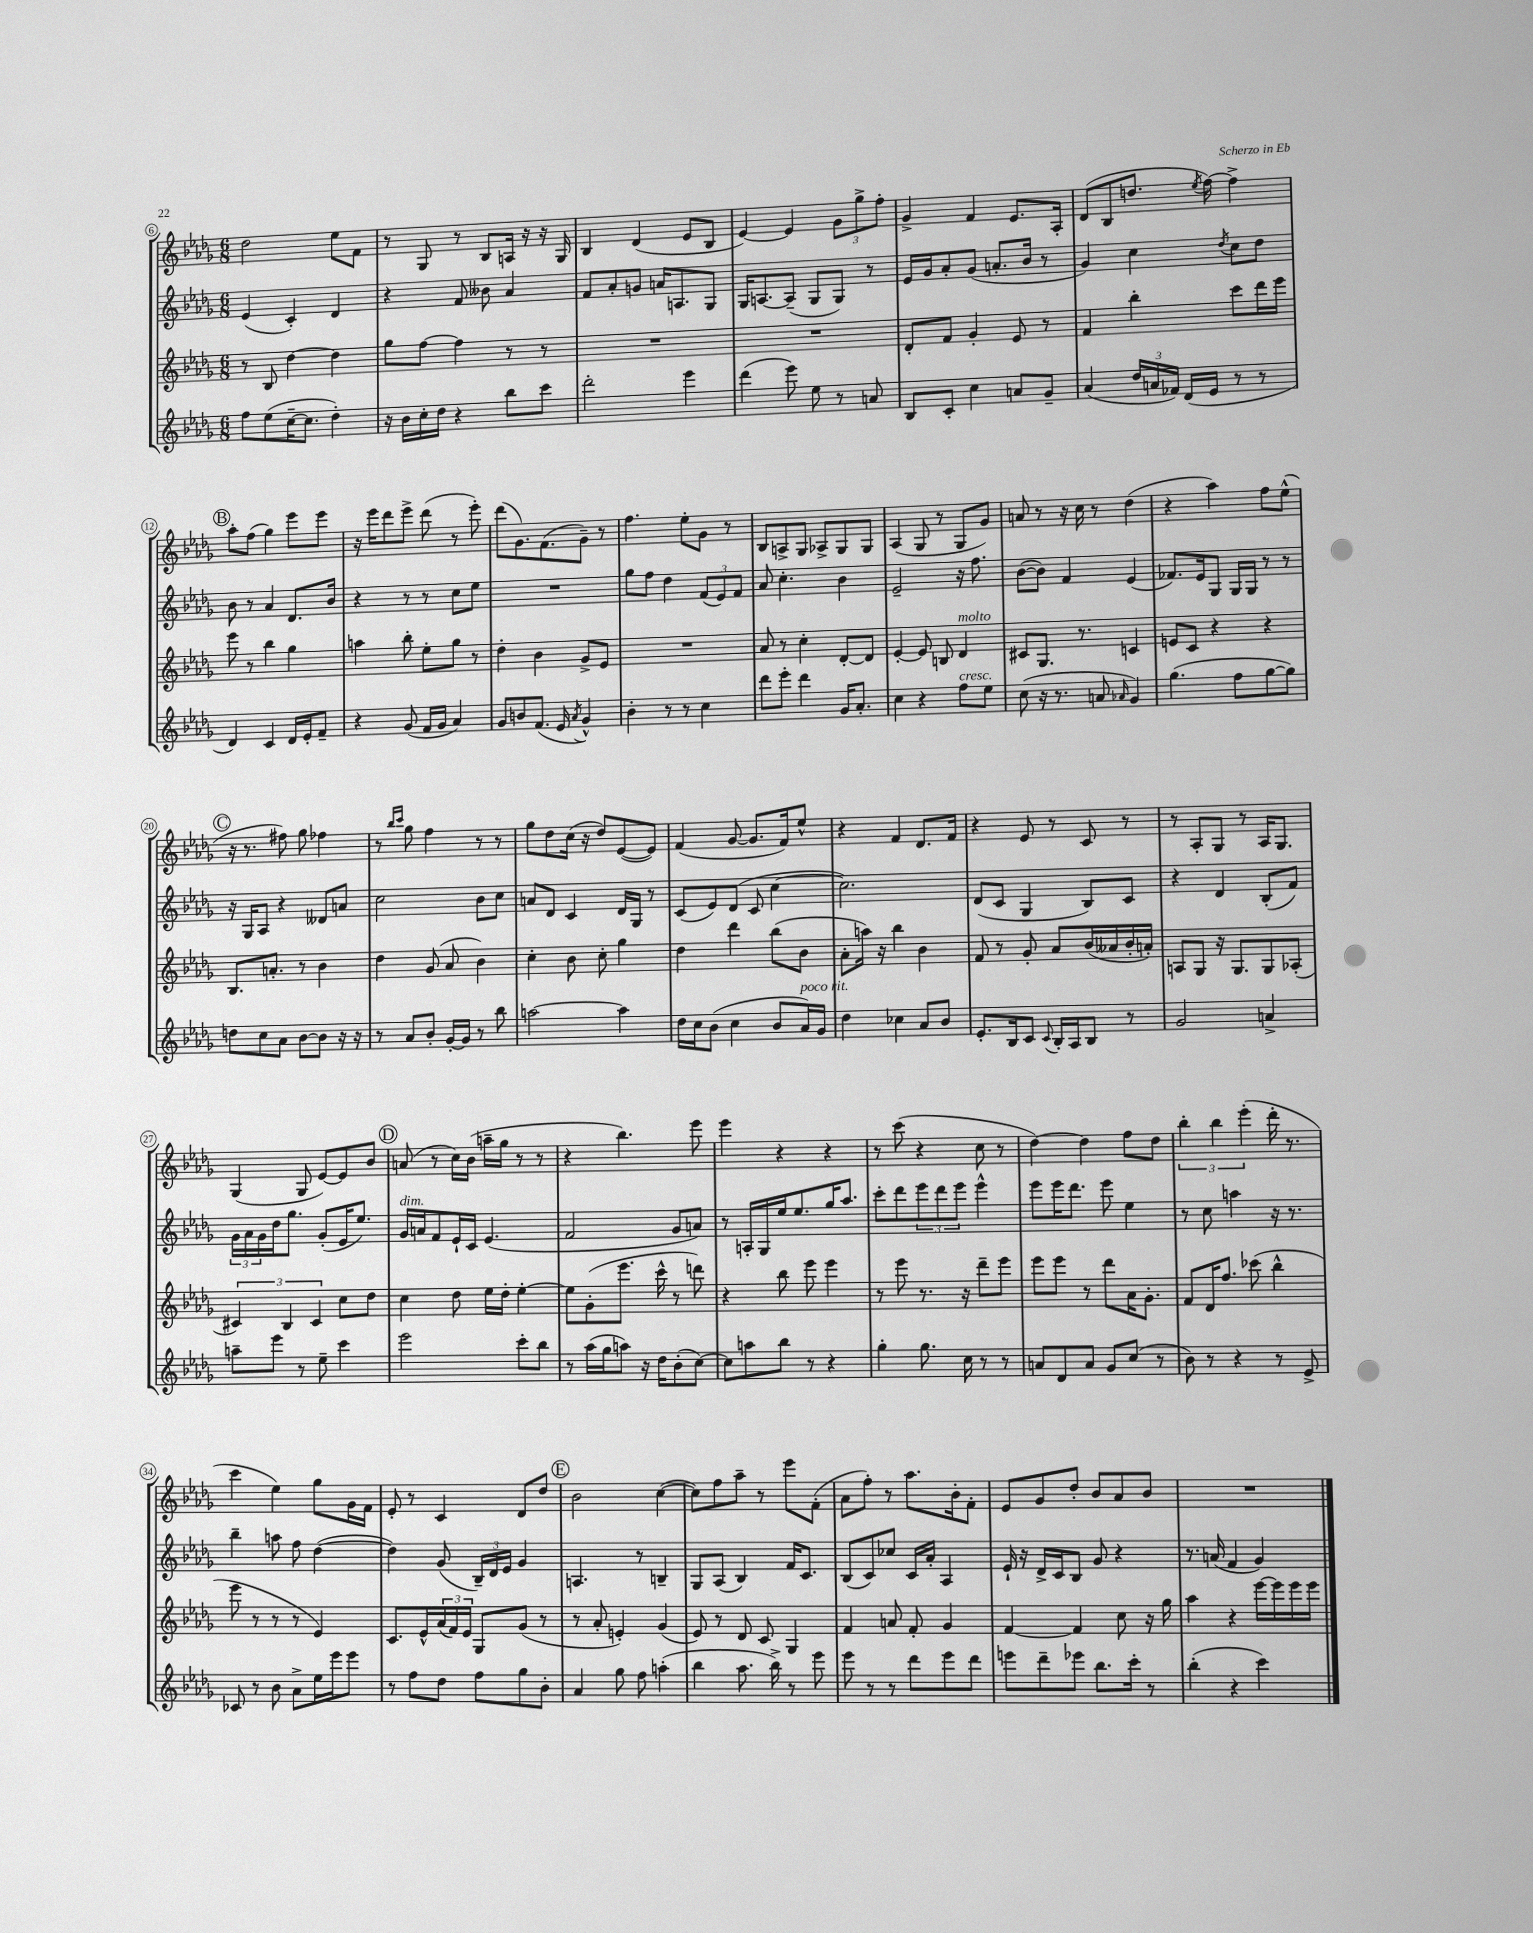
<<
\new StaffGroup <<
\new Staff = "s0" {
    \clef treble \key des \major \numericTimeSignature \time 6/8
    des''2 ees''8 f'8 |
    r8 ges8 r8 bes8 a16 r16 r16 ges16 |
    bes4 des'4( ees'8 bes8 |
    ees'4~) ees'4 \tuplet 3/2 { ges'8 ges''8-> f''8-. } |
    ges'4-> f'4 ees'8. aes16-. |
    des'8( bes8 d''8. \acciaccatura { ees''8 } f''16~) f''4-> |
    \mark \markup { \circle "B" } aes''8-. f''8( ges''4) ees'''8 ees'''8 |
    r16 ees'''16 des'''8 ees'''8-> des'''8( r8 ees'''8-.) |
    des'''8( ges'8.) f'8.( ges'8--) r8 |
    f''4. ees''8-. ges'8 r8 |
    bes8 a8-> ges8 aes8-> ges8 ges8 |
    aes4( ges8 r8 ges8 ges'8) |
    a'8 r8 r16 c''16 r8 des''4( |
    r4 aes''4) f''8 ees''8-^( |
    \mark \markup { \circle "C" } r16 r8. fis''8) ges''8 fes''4 |
    r8 \grace { bes''16 c'''16 } ges''8 f''4 r8 r8 |
    ges''8 des''8 c''16( r16 des''8) ees'8~( ees'8) |
    f'4( ges'8~ ges'8. f'16) ees''8-^ |
    r4 f'4 des'8. f'16 |
    r4 ees'8 r8 c'8 r8 |
    r8 aes8-. ges8 r8 aes16 ges8. |
    ges4( ges8 ees'8~) ees'8 bes'8 |
    \mark \markup { \circle "D" } a'8( r8 c''16) bes'16( a''16-- ges''16 r8 r8 |
    r4 bes''4.) ees'''8 |
    ees'''4 r4 r4 |
    r8 c'''8( r4 c''8 r8 |
    des''4~) des''4 f''8 des''8 |
    \tuplet 3/2 { bes''4-. bes''4 ees'''4-.( } des'''16-. r8. |
    c'''4 ees''4) ges''8 ges'16 f'16 |
    ees'8-. r8 c'4 des'8 des''8 |
    \mark \markup { \circle "E" } bes'2 c''4~( |
    c''8) f''8 aes''8-- r8 ees'''8 f'8-.( |
    aes'8 f''8-.) r8 aes''8. bes'16-. f'8-. |
    ees'8 ges'8 des''8-. bes'8 aes'8 bes'8 |
    R2. \bar "|." |
}
\new Staff = "s1" {
    \clef treble \key des \major \numericTimeSignature \time 6/8
    ees'4( c'4-.) des'4 |
    r4 f'8 beses'8 aes'4 |
    f'8 aes'8-. g'8 a'16 a8. ges8 |
    ges16 a8.~ a8--( ges8 ges8) r8 |
    ees'16 ges'16 aes'8-. ges'8( a'8.-. bes'16 r8 |
    ges'4) c''4 \acciaccatura { des''8 } c''8 des''8 |
    \mark \markup { \circle "B" } bes'8 r8 aes'4 des'8. bes'16 |
    r4 r8 r8 c''8 ees''8 |
    R2. |
    ges''8 f''8 des''4 \tuplet 3/2 { f'8( ees'8) f'8 } |
    aes'8 c''4.-. bes'4 |
    ees'2-- r16 f''8. |
    bes'8~( bes'8) f'4 ees'4( |
    fes'8.) ees'16 ges8 ges16 ges16 r8 r8 |
    \mark \markup { \circle "C" } r16 ges16 aes8 r4 deses'8 a'8 |
    c''2 bes'8 c''8 |
    a'8 des'8 c'4 des'16 ges16 r8 |
    c'8( ees'8) des'8( c'8 c''4~ |
    c''2.) |
    des'8( c'8 ges4 bes8) c'8 |
    r4 des'4 bes8-.( f'8) |
    \tuplet 3/2 { ges'16 aes'16 ges'16 } des''16 ges''8. ges'8-.( ees'16 ees''8.) |
    \mark \markup { \circle "D" } ges'16^\markup { \italic "dim." } a'16 f'8 ees'16-! c'16 ees'4.( |
    f'2 ges'8 a'8) |
    r8 a16-. ges16 ees''16 ees''8. ges''16 aes''8. |
    c'''8-. des'''8 \tuplet 3/2 { ees'''8 des'''8 ees'''8 } ees'''4-^ |
    ees'''8 ees'''16 des'''8. ees'''8 ees''4 |
    r8 c''8 a''4 r16 r8. |
    bes''4-- a''8 f''8 des''4~( |
    des''4) ges'8( \tuplet 3/2 { bes16--) des'16 ees'16 } ges'4 |
    \mark \markup { \circle "E" } a4. r8 b4-- |
    ges8 aes8( bes4) f'16 c'8. |
    bes8( c'8) ces''8 c'16 aes'16-. aes4 |
    ees'16-! r16 des'16-> c'16 bes8 ges'8 r4 |
    r8. a'16( f'4 ges'4) \bar "|." |
}
\new Staff = "s2" {
    \clef treble \key des \major \numericTimeSignature \time 6/8
    r8 bes8 des''4~ des''4 |
    ges''8 f''8~ f''4 r8 r8 |
    R2. |
    R2. |
    des'8-. f'8 ges'4-. ees'8 r8 |
    f'4 bes''4-. c'''8 des'''16 ees'''16 |
    \mark \markup { \circle "B" } ees'''8 r8 bes''4 ges''4 |
    a''4 bes''8-. ees''8-. ges''8 r8 |
    des''4-. bes'4 ges'8-> ees'8 |
    R2. |
    aes'8 r8 c''4-. des'8~-. des'8 |
    ees'4~-. ees'8 b8 des'4^\markup { \italic "molto" } |
    cis'8 ges8. r8. c'4 |
    e'8 c'8 r4 r4 |
    \mark \markup { \circle "C" } bes8. a'8.-. r8 bes'4 |
    des''4 ges'8( aes'8 bes'4) |
    c''4-. bes'8 c''8-. ges''4 |
    des''4 des'''4 bes''8( bes'8 |
    aes'8-. a''16) r16 bes''4 bes'4 |
    f'8 r8 ges'8-. aes'8 bes'16( aeses'16 bes'16-. a'16-.) |
    a8 ges8 r16 ges8. ges8 aes8-.( |
    \tuplet 3/2 { cis'4) bes4 cis'4 } c''8 des''8 |
    \mark \markup { \circle "D" } c''4 des''8 ees''16 des''16-. ees''4~-. |
    ees''8 ges'8-.( ees'''8. c'''16-^ r8 d'''8) |
    r4 bes''8 ees'''8 ees'''4 |
    r8 ees'''8 r8. r16 des'''8-- ees'''8 |
    ees'''8 ees'''8 r8 des'''8 aes'16 ges'8.-. |
    f'8 des'16 f''8. ces'''8( bes''4-^ |
    ees'''8 r8 r8 r8 ees'4) |
    c'8. ees'16-^ \tuplet 3/2 { aes'16( f'16) ees'16 } ges8 ges'8( r8 |
    \mark \markup { \circle "E" } r8 aes'8-. e'4-.) ges'4( |
    ees'8) r8 des'8 c'8 ges4 |
    f'4 a'8 f'8-. ges'4 |
    f'4~ f'4 c''8 r16 ges''16 |
    aes''4 r4 ees'''16~ ees'''16 ees'''16 ees'''16 \bar "|." |
}
\new Staff = "s3" {
    \clef treble \key des \major \numericTimeSignature \time 6/8
    f''8 ees''8( c''16~-- c''8. des''4-.) |
    r16 bes'16 c''16-. des''16 r4 bes''8 c'''8 |
    des'''2-. ees'''4 |
    des'''4( ees'''8) ees''8 r8 a'8 |
    bes8 c'8-. c''4 a'8 ges'8-- |
    aes'4( \tuplet 3/2 { des''16 a'16 fes'16) } des'16( ees'16 r8 r8 |
    \mark \markup { \circle "B" } des'4) c'4 des'16 ees'16-. f'8-- |
    r4 ges'8( f'16 ges'16 aes'4) |
    ges'8 b'8 f'8.( ees'16 \acciaccatura { aes'8 } ges'4-^) |
    bes'4-. r8 r8 c''4 |
    des'''8 ees'''8-. des'''4 ges'16 aes'8.-. |
    c''4 r4 f''8^\markup { \italic "cresc." } ees''8 |
    c''8( r16 r8. a'8 \grace { aes'16 } ges'4) |
    ges''4.( f''8 ges''8~ ges''8) |
    \mark \markup { \circle "C" } d''8 c''8 aes'8 bes'8~ bes'8 r16 r16 |
    r8 aes'8 bes'8-. ges'16~-. ges'16 r8 bes''8 |
    a''2~ a''4 |
    des''16 c''16 bes'8( c''4 bes'8 aes'16^\markup { \italic "poco rit." }) ges'16 |
    des''4 ces''4 aes'8 bes'8 |
    ees'8.-. bes16 c'8 \appoggiatura { c'8 } bes16-. aes16 bes8 r8 |
    ges'2 a'4-> |
    a''8-- ees'''8 r8 ees''8-- c'''4 |
    \mark \markup { \circle "D" } ees'''2 c'''8-. bes''8 |
    r8 aes''16( ges''16 a''8) r16 des''16 bes'8-.( c''8~) |
    c''8 a''8 bes''8 r8 r4 |
    ges''4-. ges''8. c''16 r8 r8 |
    a'8 des'8 a'8 ges'8 c''8( r8 |
    bes'8) r8 r4 r8 ees'8-> |
    ces'8 r8 bes'8 aes'8-> ees''16 ees'''16 ees'''8 |
    r8 f''8 des''8 f''8 ges''8 bes'8-. |
    \mark \markup { \circle "E" } aes'4 ges''8 f''8 a''4-.( |
    bes''4 aes''8. bes''16->) r8 ees'''8 |
    ees'''8 r8 r8 des'''8 ees'''8 des'''8 |
    e'''8 des'''8-- ees'''8 bes''8. c'''16-. r8 |
    bes''4-.( r4 c'''4) \bar "|." |
}
>>
>>
\layout { \context { \Score currentBarNumber = #6 \override BarNumber.stencil = #(make-stencil-circler 0.1 0.3 ly:text-interface::print) } }
